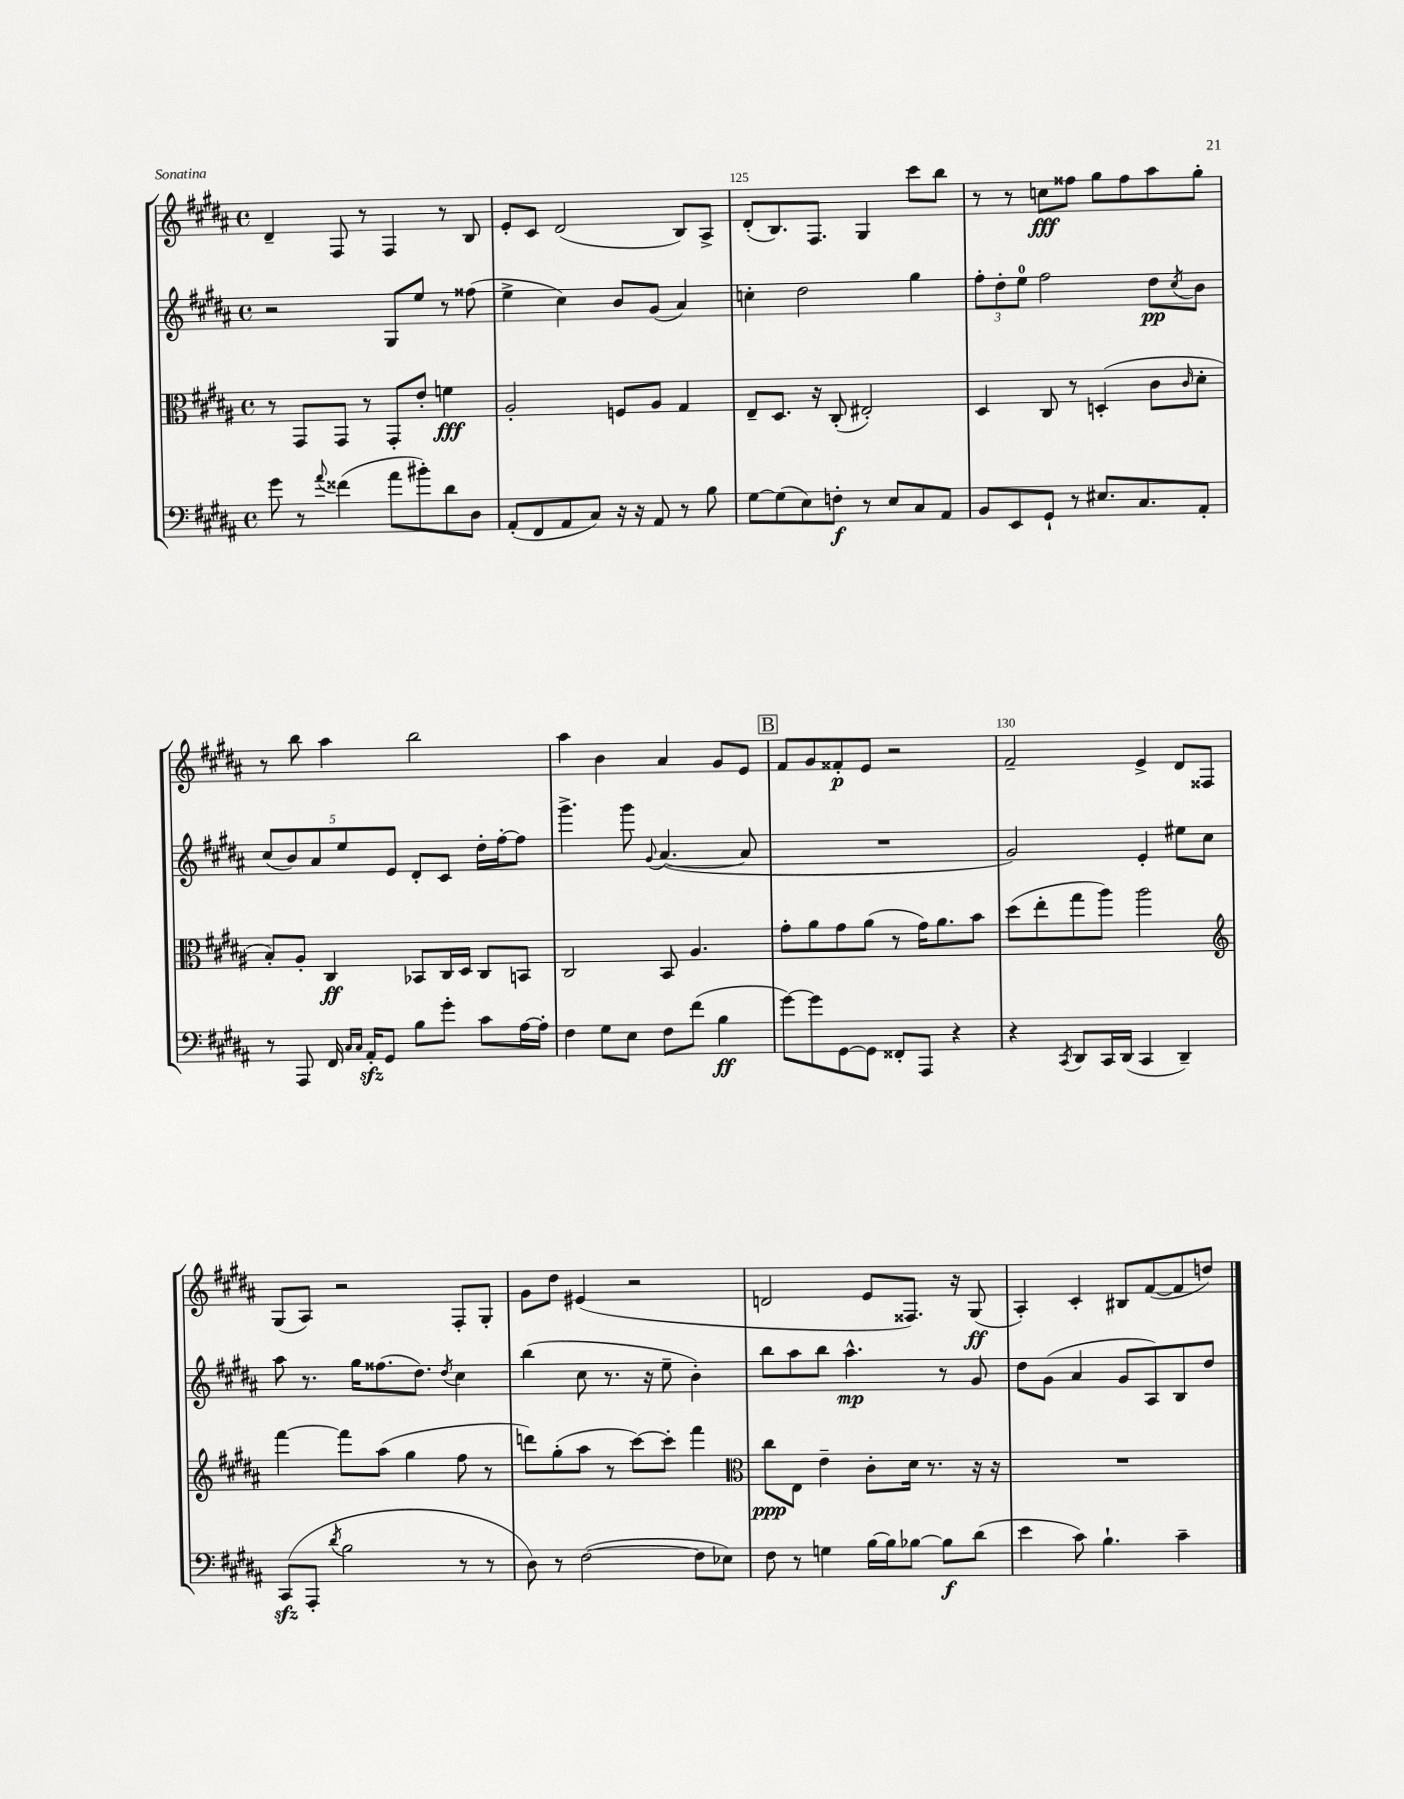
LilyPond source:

<<
\new StaffGroup <<
\new Staff = "s0" {
    \clef treble \key b \major \defaultTimeSignature \time 4/4
    dis'4-- fis8 r8 fis4 r8 b8 |
    e'8-. cis'8 dis'2( b8) ais8-> |
    dis'8-.( b8.) fis8. gis4 cis'''8 b''8 |
    r8 r8 c''8\fff fisis''8 gis''8 fisis''8 ais''8 gis''8-. |
    r8 b''8 ais''4 b''2 |
    ais''4 b'4 ais'4 gis'8 e'8 |
    \mark \markup { \box "B" } fis'8 gis'8 fisis'8-.\p e'8 r2 |
    fis'2-- e'4-> dis'8 fisis8 |
    gis8( ais8) r2 fis8-. gis8-. |
    gis'8 dis''8 eis'4( r2 |
    d'2 e'8 fisis8.) r16 gis8\ff( |
    ais4-.) cis'4-. bis8 fis'8~( fis'8 d''8) \bar "|." |
}
\new Staff = "s1" {
    \clef treble \key b \major \defaultTimeSignature \time 4/4
    r2 gis8 e''8 r8 fisis''8( |
    e''4-> cis''4) b'8 gis'8( ais'4) |
    c''4-. dis''2 gis''4 |
    \tuplet 3/2 { fis''8-. dis''8-. e''8-0 } fis''2 dis''8\pp \acciaccatura { cis''8 } b'8 |
    \tuplet 5/4 { cis''8( b'8) ais'8 e''8 e'8 } dis'8-. cis'8 dis''16-. fis''16~-. fis''8 |
    gis'''4.-> gis'''8 \appoggiatura { gis'8 } ais'4.~( ais'8 |
    \mark \markup { \box "B" } R1 |
    gis'2) e'4-. eis''8 cis''8 |
    ais''8 r8. gis''16 fisis''8.( dis''8.) \acciaccatura { dis''8 } cis''4 |
    b''4( cis''8 r8. r16 e''8-- b'4-.) |
    b''8 ais''8 b''8 ais''4.-^\mp r8 gis'8 |
    dis''8 gis'8( ais'4 gis'8 ais8) b8 dis''8 \bar "|." |
}
\new Staff = "s2" {
    \clef alto \key b \major \defaultTimeSignature \time 4/4
    r8 gis,8 gis,8 r8 gis,8-. e'8-. f'4\fff |
    ais2-. f8 ais8 gis4 |
    e8-- dis8. r16 cis8-.( eis2-.) |
    dis4 cis8 r8 d4-.( cis'8 \grace { cis'16 } dis'8-. |
    b8-.) ais8-. cis4\ff bes,8 cis16 dis16 cis8 b,8 |
    cis2 b,8 ais4. |
    \mark \markup { \box "B" } gis'8-. ais'8 gis'8 ais'8( r8 gis'16) ais'8. b'8 |
    dis''8( e''8-. gis''8 ais''8) ais''2 |
    \clef treble fis'''4~ fis'''8 ais''8( gis''4 fis''8 r8 |
    d'''8) gis''8-.( ais''8 r8 cis'''8~) cis'''8-. fis'''4 |
    \clef alto cis''8\ppp e8 e'4-- cis'8-. dis'16 r8. r16 r16 |
    R1 \bar "|." |
}
\new Staff = "s3" {
    \clef bass \key b \major \defaultTimeSignature \time 4/4
    gis'8 r8 \appoggiatura { ais'8 } fisis'4( ais'8 bis'8-.) dis'8 dis8 |
    ais,8-.( fis,8 ais,8 cis8) r16 r16 ais,8 r8 b8 |
    gis8~ gis8( e8) f8-.\f r8 e8 cis8 ais,8 |
    b,8 e,8 gis,8-! r8 eis8. cis8. ais,8-. |
    r8 ais,,8 fis,16 \grace { cis16 cis16 } ais,16-.\sfz gis,8 b8 gis'8-. cis'8 ais16~ ais16-. |
    fis4 gis8 e8 fis8 fis'8( b4\ff |
    \mark \markup { \box "B" } gis'8~) gis'8 gis,8~ gis,8 fisis,8-. ais,,8 r4 |
    r4 \acciaccatura { cis,8 } dis,8 cis,16 dis,16( cis,4 dis,4--) |
    cis,8\sfz( ais,,8-. \acciaccatura { dis'8 } b2 r8 r8 |
    dis8) r8 fis2~( fis8 ees8) |
    fis8 r8 g4 b16~ b16 bes8~ bes8\f dis'8( |
    e'4 cis'8) b4.-! cis'4-- \bar "|." |
}
>>
>>
\layout { \context { \Score currentBarNumber = #123 \override BarNumber.break-visibility = ##(#f #t #t) barNumberVisibility = #(every-nth-bar-number-visible 5) } }
